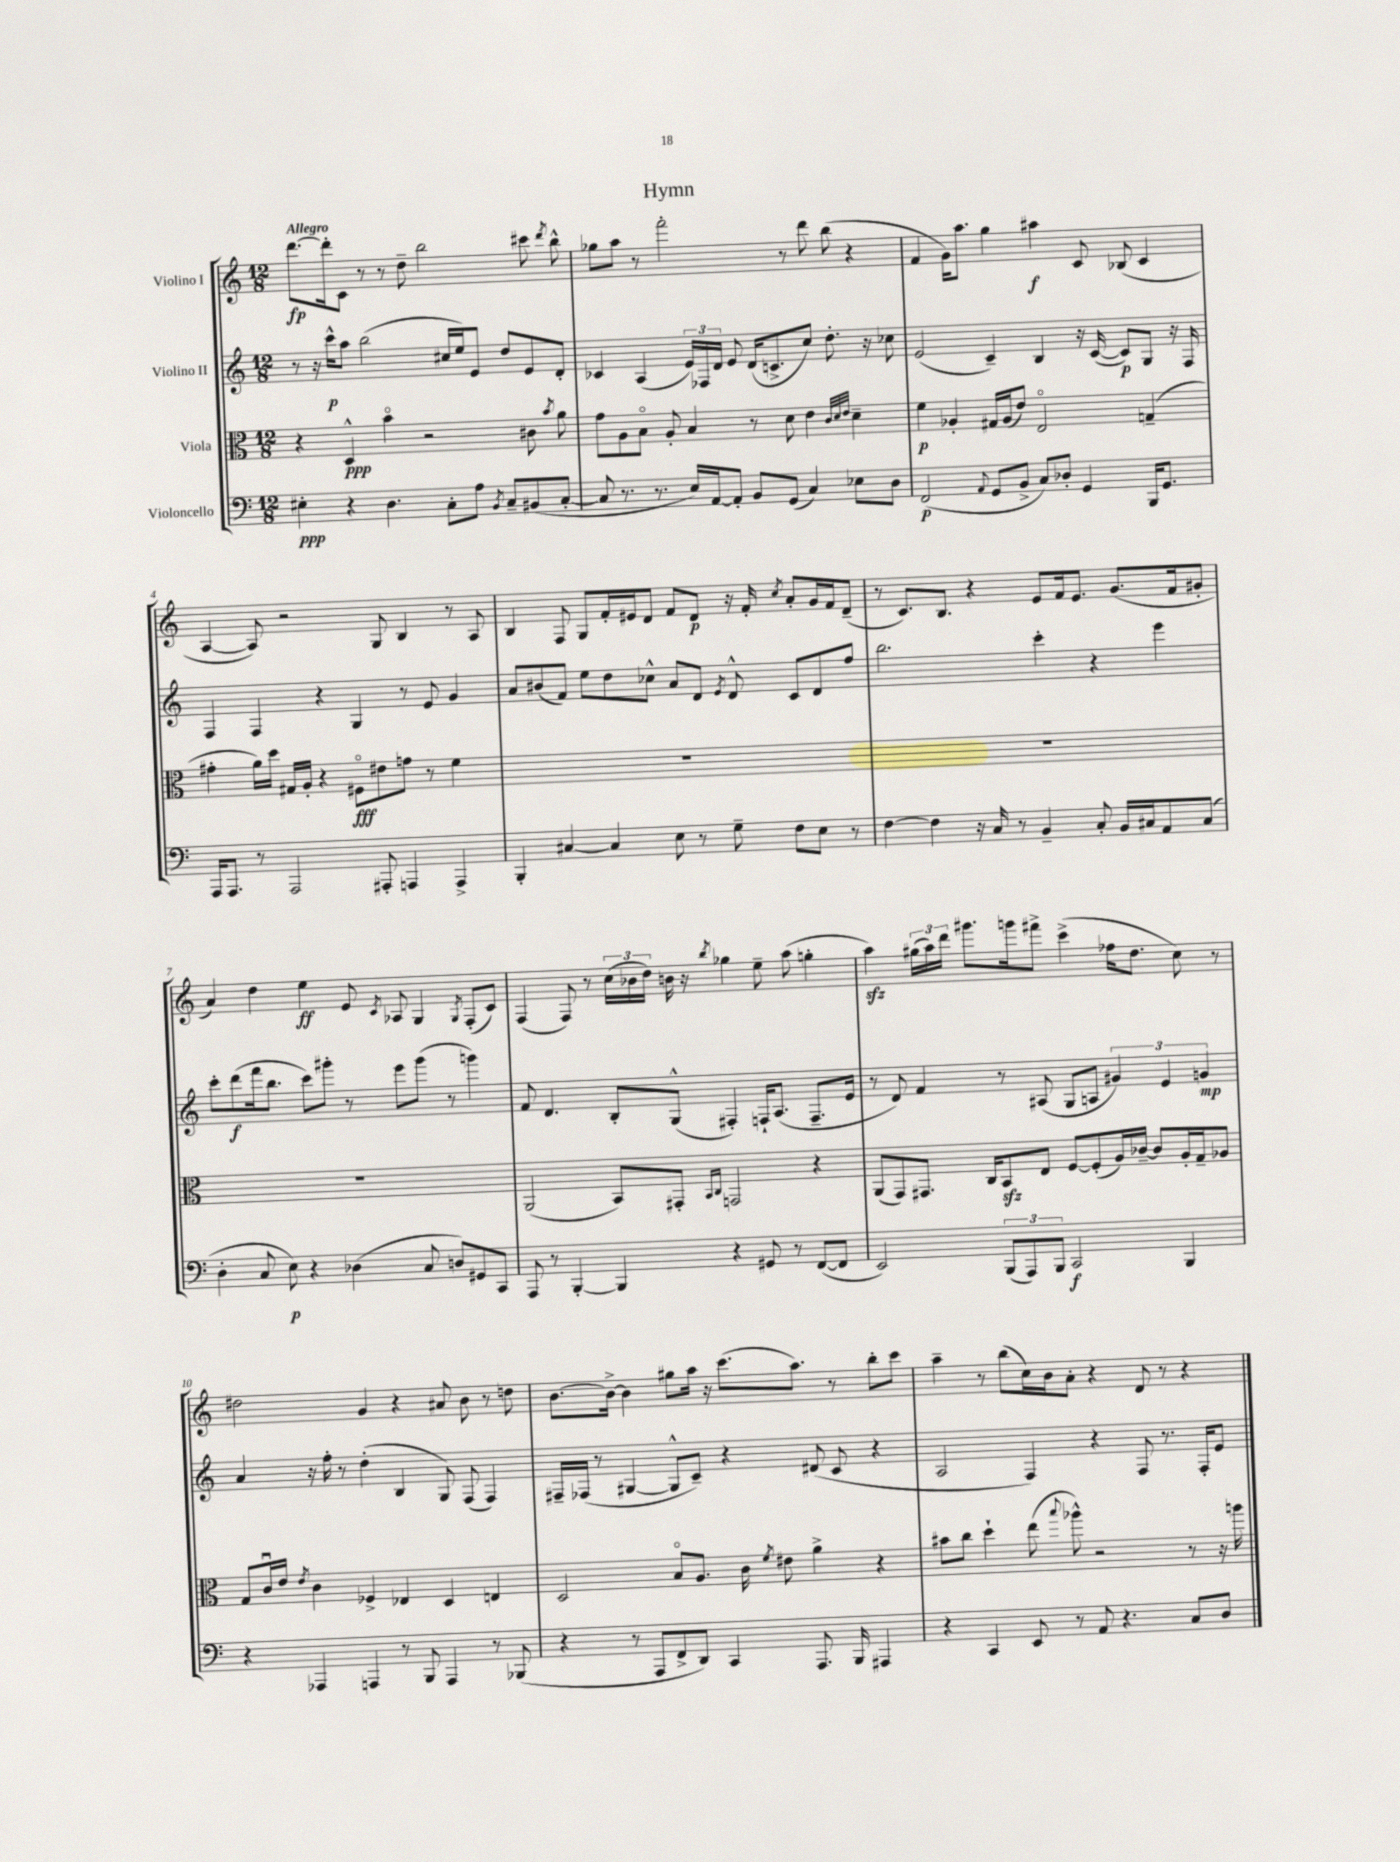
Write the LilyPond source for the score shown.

\header { title = "Hymn" }
<<
\new StaffGroup <<
\new Staff = "s0" \with { instrumentName = "Violino I" } {
    \clef treble \key c \major \numericTimeSignature \time 12/8 \tempo "Allegro"
    \autoBeamOff d'''8.[~\fp d'''16-. c'8] r8 r8 d''8-- b''2 cis'''8 \acciaccatura { d'''8 } b''8-^ |
    ges''8[ a''8] r8 f'''2-. r8 d'''8 b''8( r4 |
    f'4 g'16[) a''8.] g''4 ais''4\f c'8 bes8( c'4 |
    a4~ a8) r2 g8 b4 r8 a8 |
    b4 f8 g8[ f'16-. eis'16 d'8] f'8[ d'8]\p r16 f'16-. \acciaccatura { c''8 } a'8[-. g'16 f'16 d'8]--( |
    r8 c'8.[) b8.] r4 e'8[ f'16 e'8.] g'8.[( f'16 gis'8]-. |
    a'4) d''4 e''4\ff e'8 \acciaccatura { c'8 } aes8 g4 \acciaccatura { g8 } f8[-.( c'8]) |
    f4( f8) r8 \tuplet 3/2 { c''16[( bes'16 d''16]) } b'16 r16 \acciaccatura { b''8 } ges''4 e''8-- a''8( g''4-. |
    a''4\sfz) \tuplet 3/2 { gis''16[( a''16) d'''16] } gis'''8.[ g'''16 fis'''8]-> c'''4->( fes''16[ d''8.] c''8) r8 |
    dis''2 g'4 r4 ais'8 b'8 r8 d''8 |
    b'8.[~ b'16]~-> b'4 gis''8[ a''16] r16 c'''8.[( a''8.]) r8 b''8[-. c'''8] |
    a''4-- r8 b''8[( c''16) b'16 a'8]-. r4 d'8 r8 r4 \bar "|." |
}
\new Staff = "s1" \with { instrumentName = "Violino II" } {
    \clef treble \key c \major \numericTimeSignature \time 12/8
    \autoBeamOff r8 r16 c'''16[-^\p a''8] b''2( cis''16[ e''16) e'8] d''8[ e'8 d'8]-. |
    ces'4 a4( \tuplet 3/2 { e'16[) fes16 d'16] } e'8 d'16[( c'8.-> c''8]) d''8.-. r16 ces''8 |
    e'2( c'4--) b4 r16 c'16~( c'8[\p) g8] r16 f16 |
    f4 f4 r4 g4 r8 e'8 g'4 |
    a'8[ bis'8( f'8]) e''8[ d''8 ces''8]-^ a'8[ d'8] \acciaccatura { e'8 } d'8-^ c'8[ d'8 f''8] |
    b''2. c'''4-. r4 e'''4 |
    c'''8[-. d'''8\f( f'''16 b''8.] c'''8[) gis'''8]-. r8 e'''8[ gis'''8]( r8 g'''4) |
    f'8 d'4. b8[-. g8]-^( fis4-.) f16[-! a8.]( f8.[-- e'16] |
    r8 d'8) f'4 r8 ais8( g8[ a8] \tuplet 3/2 { gis'4) e'4 g'4\mp } |
    a'4 r16 f''16-. r8 d''4-.( b4 g8) f8( f4) |
    fis16[-- fes16]( r8 gis4~ gis8[-^ c'8]--) r4 dis'8( c'8 r4 |
    a2 f4) r4 f8 r8. f16[-. e'8] \bar "|." |
}
\new Staff = "s2" \with { instrumentName = "Viola" } {
    \clef alto \key c \major \numericTimeSignature \time 12/8
    \autoBeamOff r4 d4-^\ppp b'4\flageolet r2 cis'8 \acciaccatura { b'8 } a'8 |
    g'8[ a8 b8]\flageolet a8-. b4 r8 d'8 e'4 \grace { c'32[ d'32 e'32] } d'4-- |
    f'4\p aes4-. gis16[ aes16( e'8]) e2\flageolet g4--( |
    gis'4-. a'16[) d''16] gis16[ a16]-. r4 fis8[\flageolet\fff eis'8 g'8] r8 f'4 |
    R1. |
    R1. |
    R1. |
    a,2( b,8[) gis,8]-. \grace { b,16[ c16] } g,2 r4 |
    a,8[( g,8) gis,8.] c16[ b,8\sfz e8] f8[~ f8-.( a16) ces'16]~-- ces'8[ a16-. g16-- aes8] |
    g8[ c'16\downbow e'16] \acciaccatura { e'8 } c'4 fes4-> ees4 d4 e4 |
    d2 b8[\flageolet a8.] c'16 \acciaccatura { f'8 } eis'8 a'4-> r4 |
    bis'8[ c''8] d''4-! e''8( \appoggiatura { b''8 } aes''8-^) r2 r8 r16 a''16 \bar "|." |
}
\new Staff = "s3" \with { instrumentName = "Violoncello" } {
    \clef bass \key c \major \numericTimeSignature \time 12/8
    \autoBeamOff eis4-.\ppp r4 d4. c8[-. a8] \acciaccatura { b,8 } c8[-- bis,8( c8]~-. |
    c8 r8. r8. e16[) a,16~ a,8]-. b,8[ g,8]( c4) ees8[ d8] |
    f,2\p( \appoggiatura { a,8 } g,8[ b,8]-> c8[) des8]-. g,4 b,,16[ g,8.] |
    a,,16[ a,,8.] r8 a,,2 ais,,8-. a,,4 a,,4-> |
    b,,4-. cis4~ cis4 e8 r8 g8-- f8[ e8] r8 |
    f4~ f4 r16 c16 r8 b,4-- c8-. b,16[ cis16 a,8 cis8]( |
    d4-. c8 e8\p) r4 des4( c8 d8[) gis,8 c,8] |
    a,,8 r8 b,,4~-. b,,4 r4 gis,8 r8 f,8[~( f,8] |
    e,2) \tuplet 3/2 { b,,8[( a,,8) b,,8] } c,2\f b,,4 |
    r4 aes,,4 a,,4 r8 b,,8 a,,4 r8 bes,,8( |
    r4 r8 a,,8[ f,8-> d,8]) c,4 a,,8. b,,16 ais,,4 |
    r4 c,4 e,8 r8 a,8 r4. c8[ d8] \bar "|." |
}
>>
>>
